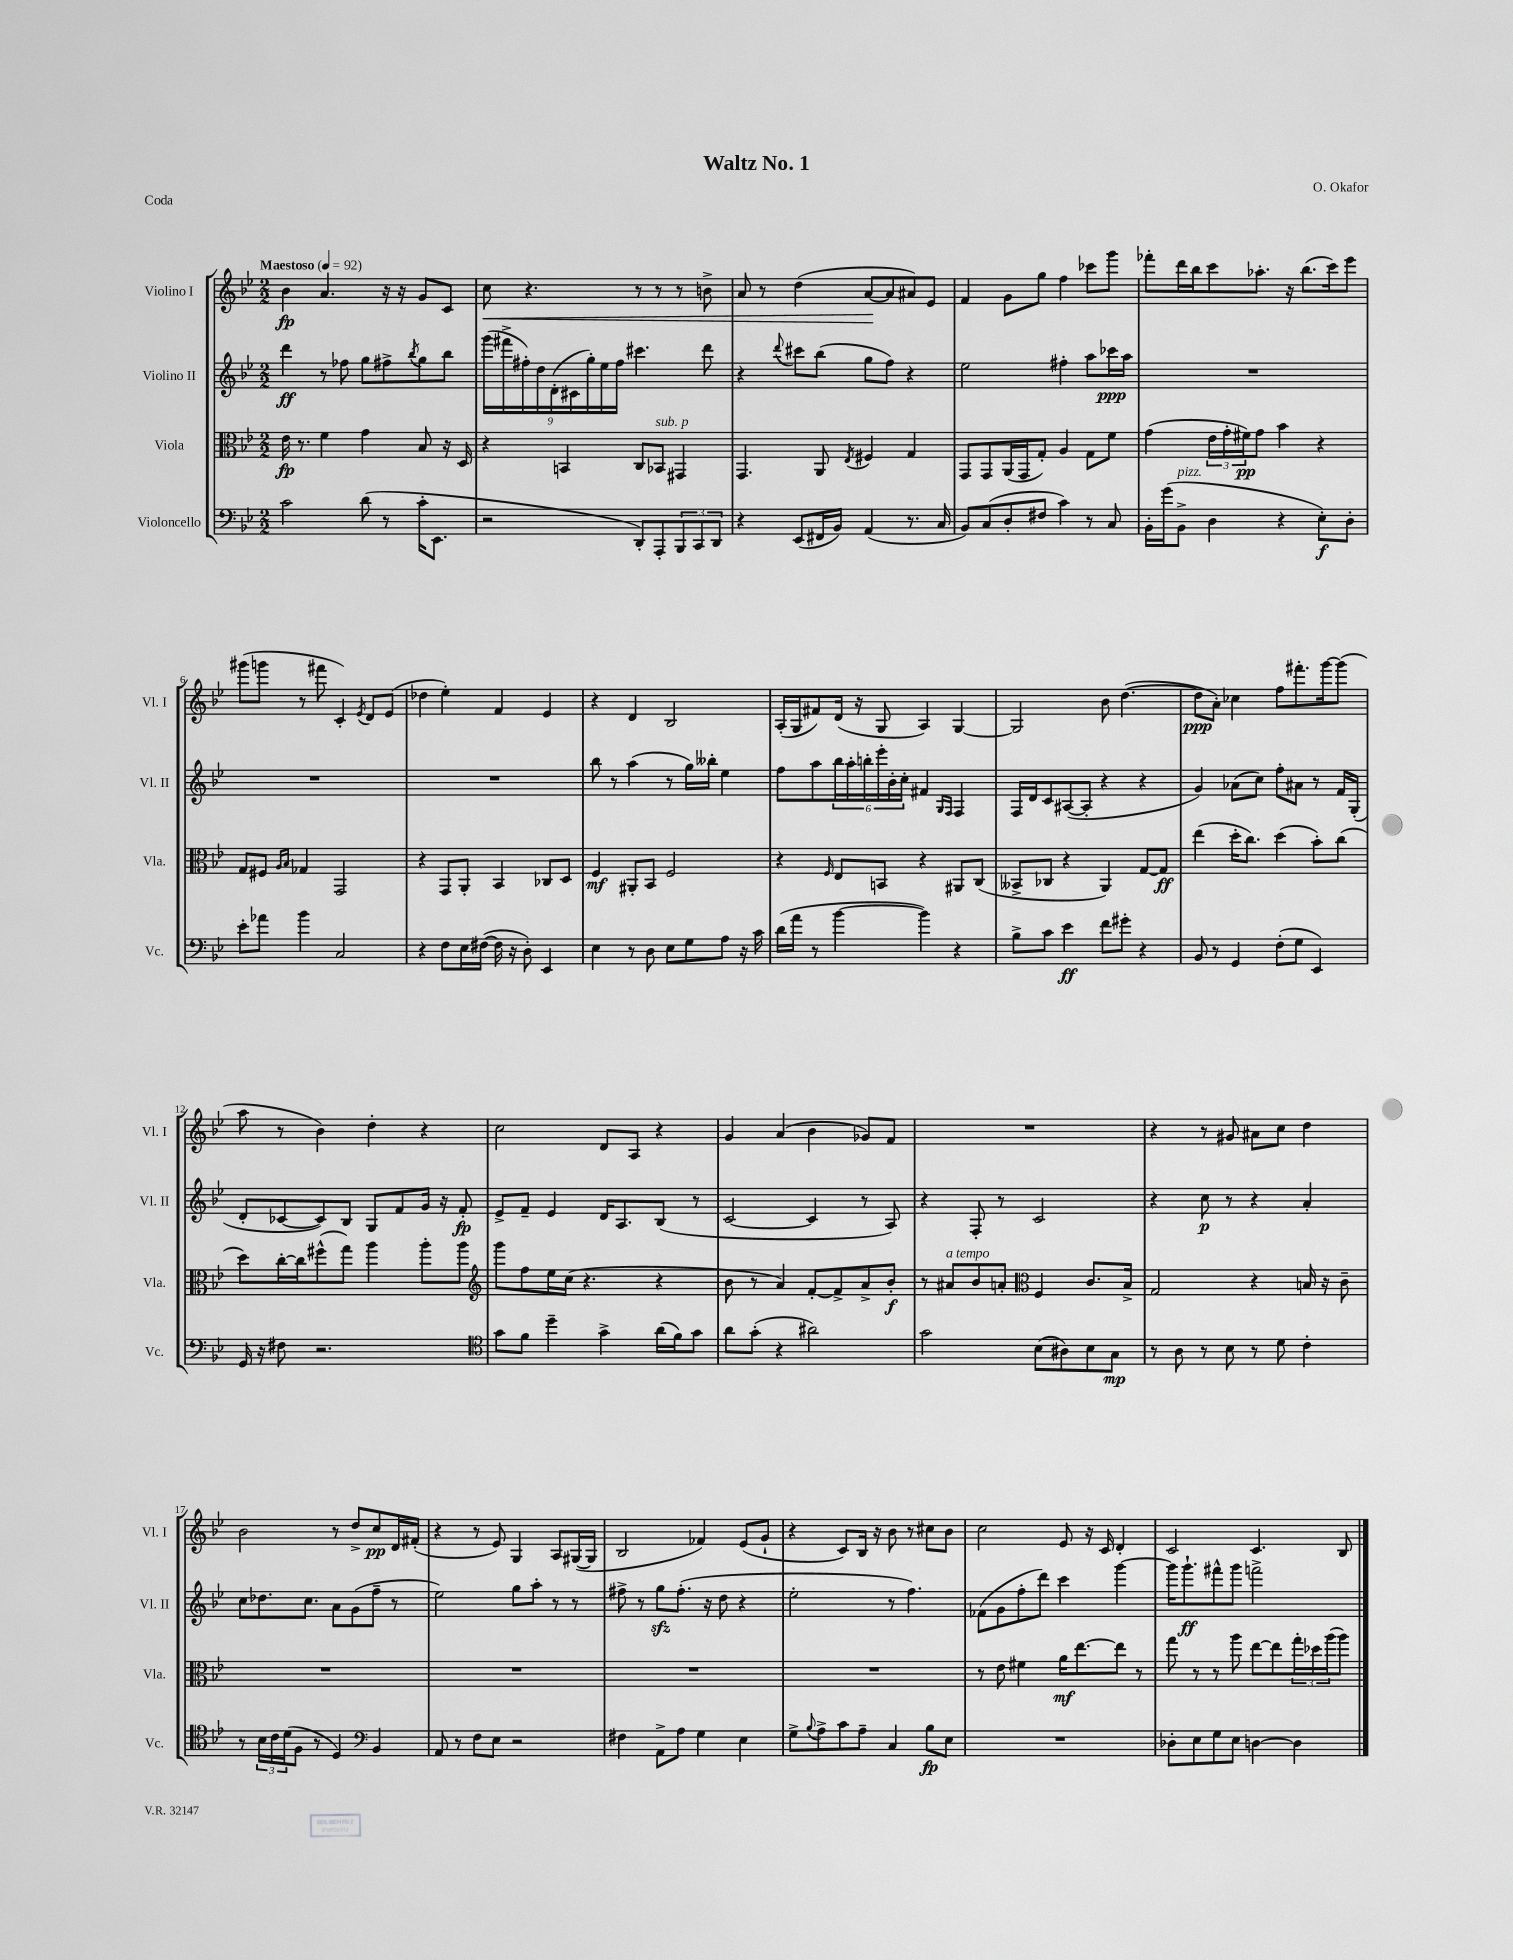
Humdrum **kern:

**kern	**kern	**kern	**kern
*staff4	*staff3	*staff2	*staff1
*clefF4	*clefC3	*clefG2	*clefG2
*k[b-e-]	*k[b-e-]	*k[b-e-]	*k[b-e-]
*M2/2	*M2/2	*M2/2	*M2/2
*MM92	*MM92	*MM92	*MM92
2c\	16e-\	4ddd\	4b-\
.	8.r	.	.
.	4f\	8r	4.a/
.	.	8ff-\	.
(8d\	4g\	8gg\L	.
8r	.	8ff#^\	16r
.	.	.	16r
.	.	8qbb-/	.
16c'\LK	8B-/	8gg\	8g/L
8.EE-\J	.	.	.
.	16r	8bb-\J	8c/J
.	16D/	.	.
=	=	=	=
2r	4r	(18ggg\LL	8cc\
.	.	18fff#^\	.
.	.	18ff#'\)	.
.	.	.	4.r
.	.	18dd\	.
.	.	(18d'\	.
.	4BB/	.	.
.	.	18c#\	.
.	.	18gg'\)	.
.	.	18ee-\	.
.	.	18ff#\JJ	.
8DD'/L)	8C/L	4.ccc#\	8r
8AAA'/	8BB-/J	.	8r
12BBB-/	4GG#/	.	8r
12CC/	.	.	.
.	.	8ddd\	8b^\
12DD/J	.	.	.
=	=	=	=
4r	4.GG/	4r	8a/
.	.	.	8r
.	.	8qqddd/	.
(8EE-/L	.	8ccc#\L	(4dd\
16FF#/L	8AA/	(8bb-\J	.
16BB-/JJ)	.	.	.
.	8qE-/	.	.
(4AA/	4F#/	8gg\L	[8a/L
.	.	8ff\J)	8a/]
8.r	4G/	4r	8a#/)
.	.	.	8e-/J
16C/	.	.	.
=	=	=	=
8BB-/L)	8GG/L	2ee-\	4f/
(8C/	8GG/	.	.
8D'/	(16AA/L	.	8g\L
.	16GG/J	.	.
8F#/J	8G'/J)	.	8gg\J
4c\)	4A/	4ff#'\	4ff\
8r	8G\L	8aa\L	8ccc-\L
8C/	8f\J	16ccc-\L	8ggg\J
.	.	16aa\JJ	.
=	=	=	=
16BB-'\LL	(4g\	1r	8fff-'\L
(16g\J	.	.	.
8BB-^\J	.	.	16ddd\L
.	.	.	16bb-\J
4D\	24e-\LL	.	8ccc\
.	24g'\	.	.
.	24f#\J)	.	.
.	8g\J	.	8.aa-'\J
4r	4b-\	.	.
.	.	.	16r
.	.	.	(8.bb-\L
8E-'\L)	4r	.	.
.	.	.	16ccc\k)
8D'\J	.	.	8eee-\J
=	=	=	=
8e-'\L	8G/L	1r	(8ggg#\L
8a-\J	8F#/J	.	8ggg\J
.	16qqA/LL	.	.
.	16qqB-/JJ	.	.
4b-\	4G-/	.	8r
.	.	.	8fff#\
2C/	2GG/	.	4c'/)
.	.	.	8qe-/
.	.	.	8d/L
.	.	.	(8e-/J
=	=	=	=
4r	4r	1r	4dd-\
8F\L	8GG/L	.	4ee-'\)
16E-\L	8AA'/J	.	.
([16F#\JJ	.	.	.
16F#\]	4BB-/	.	4f/
16r	.	.	.
8D'\)	.	.	.
4EE-/	8C-/L	.	4e-/
.	8D/J	.	.
=	=	=	=
4E-\	4F/	8bb-\	4r
.	.	8r	.
8r	8AA#'/L	(4aa\	4d/
8D\	8BB-/J	.	.
8E-\L	2F/	8r	2B-/
8G\	.	16gg\LL)	.
.	.	16bb--'\JJ	.
8A\J	.	4ee-\	.
16r	.	.	.
16c\	.	.	.
=	=	=	=
(16d\LL	4r	8ff\L	(16A'/LL
16a\JJ	.	.	16G/J
8r	.	8aa\	8f#/)
.	16qqF/	.	.
[4b-\	8E-/L	24bb-\L	(16d/Jk
.	.	24aa'\	.
.	.	.	16r
.	.	24bb'\	.
.	8BB/J	24eee-'\	8G/
.	.	24b-'\	.
.	.	24cc'\JJ	.
4b-\])	4r	4f#/	4A/)
.	.	16qqG/LL	.
.	.	16qqF/JJ	.
4r	8AA#/L	4F/	[4G/
.	(8C/J	.	.
=	=	=	=
8B-^\L	8BB--^/L	16F/LL	2G/]
.	.	16d/J	.
8c\J	8C-/J	8c/	.
4e-\	4r	([8A#/	.
.	.	8A#'/]J	.
8f\L	4AA/)	4r	8b-\
8g#'\J	.	.	([4.dd\
4r	[8G/L	4r	.
.	8G/]J	.	.
=	=	=	=
8BB-/	(4ee-\	4g/)	8dd\]L
8r	.	.	8a'\J)
4GG/	16dd'\LK	(8a-\L	4cc-\
.	8.cc\J)	.	.
.	.	8cc\J)	.
(8F'\L	(4dd\	8ff'\L	8ff\L
8G\J	.	8a#\J	8.fff#'\
4EE-/)	8b-'\L)	8r	.
.	.	.	[16ggg\k
.	(8cc\J	16f/LL	(8ggg\]J
.	.	(16G'/JJ	.
=	=	=	=
16GG/	8dd\L)	8d'/L	8aa\
16r	.	.	.
8F#\	[16cc'\L	[8c-/	8r
.	16cc\]J	.	.
2.r	(8ff#^^\	8c-/])	4b-\)
.	8gg\J)	8B-/J	.
.	4aa\	8G/L	4dd'\
.	.	8f/	.
.	8aa'\L	16g/Jk	4r
.	.	16r	.
.	8aa\J	8f'/	.
=	=	=	=
*clefC4	*clefG2	*	*
8g\L	8ggg\L	8e-^/L	2cc\
8f\J	8ff\	8f~/J	.
4dd~\	16ee-\L	4e-/	.
.	(16cc\JJ	.	.
.	4.r	.	.
4g^\	.	16d/LK	8d/L
.	.	8.A/	.
.	.	.	8A/J
(16a\LL	4r	(8B-/J	4r
16f\J)	.	.	.
8g\J	.	8r	.
=	=	=	=
8a\L	8b-\	[2c/	4g/
(8g'\J	8r	.	.
4r	4a/)	.	(4a/
2a#\)	[8f'/L	4c/]	4b-\
.	8f^/]	.	.
.	8a^/	8r	8g-/L)
.	8b-'/J	8A/)	8f/J
=	=	=	=
2g\	8r	4r	1r
.	8a#/L	.	.
.	8b-/	8F'/	.
.	8a'/J	8r	.
*	*clefC3	*	*
(8B-\L	4F/	2c/	.
8A#\)	.	.	.
8B-\	8.c/L	.	.
8G\J	.	.	.
.	16B-^/Jk	.	.
=	=	=	=
8r	2G/	4r	4r
8A\	.	.	.
8r	.	8cc\	8r
8B-\	.	8r	8g#/
8r	4r	4r	8a#\L
8d\	.	.	8cc\J
4c'\	16B/	4a'/	4dd\
.	16r	.	.
.	8c~\	.	.
=	=	=	=
8r	1r	8cc\L	2b-\
24B-\LL	.	8.dd-\	.
24c\	.	.	.
(24d\J	.	.	.
8F\J	.	.	.
.	.	8.cc\J	.
8r	.	.	.
4D/)	.	8a\L	8r
.	.	(8g\	8dd^/L
*clefF4	*	*	*
4BB-/	.	8ff~\J	8cc/
.	.	8r	16d/L
.	.	.	(16f#'/JJ
=	=	=	=
8AA/	1r	2ee-\)	4r
8r	.	.	.
8F\L	.	.	8r
8E-\J	.	.	8e-/)
2r	.	8gg\L	4G/
.	.	8aa'\J	.
.	.	8r	8A/L
.	.	8r	([16G#/L
.	.	.	16G#/]JJ
=	=	=	=
4F#\	1r	8ff#^\	2B-/
.	.	8r	.
8AA^\L	.	8gg\L	.
8A\J	.	(8.ff#'\J	.
4G\	.	.	4f-/)
.	.	16r	.
.	.	8dd\	.
4E-\	.	4r	(8e-/L
.	.	.	8g`/J
=	=	=	=
8G^\L	1r	2ee-'\	4r
8qqB-/	.	.	.
8A^\	.	.	.
8c\	.	.	8c/L)
8A~\J	.	.	16B-/Jk
.	.	.	16r
4C/	.	8r	8b-\
.	.	4.ff\)	8r
8B-\L	.	.	8cc#\L
8E-\J	.	.	8b-\J
=	=	=	=
1r	8r	(8f-\L	2cc\
.	8e-\	8g\	.
.	4f#\	8ff'\	.
.	.	8ddd\J)	.
.	16a\LK	4ccc\	8e-/
.	[8.ee-\	.	.
.	.	.	16r
.	.	.	16c/
.	8ee-\]J	[4ggg\	4d'/
.	8r	.	.
=	=	=	=
8D-'\L	8gg\	16ggg\]LK	2c/
.	.	8.ggg`\	.
8E-\	8r	.	.
8G\	8r	8fff#^^\	.
8E-\J	8aa\	8ggg\J	.
[4D\	[8ee-\L	2fff^\	4.c/
.	8ee-\]	.	.
4D\]	24gg'\L	.	.
.	24dd-\	.	.
.	(24aa\J	.	.
.	8aa\J)	.	8B-/
==	==	==	==
*-	*-	*-	*-
